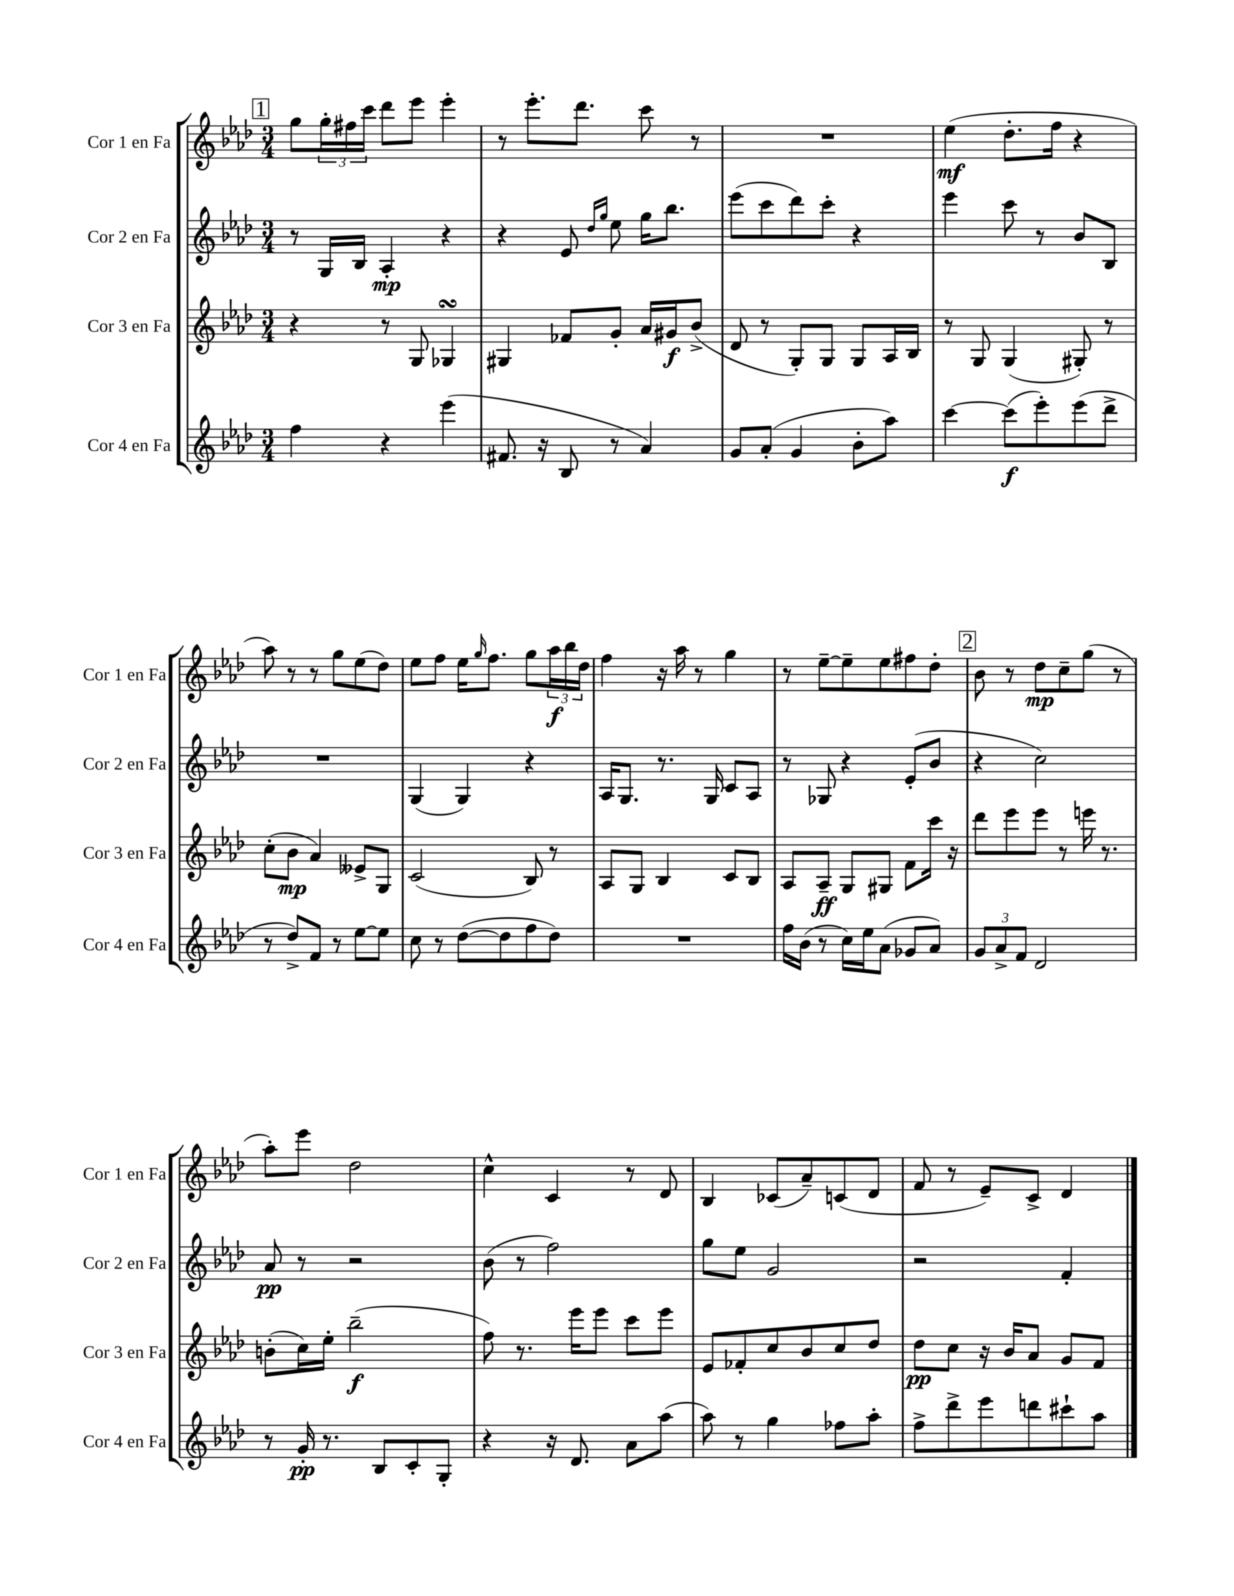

**kern	**kern	**kern	**kern
*staff4	*staff3	*staff2	*staff1
*clefG2	*clefG2	*clefG2	*clefG2
*k[b-e-a-d-]	*k[b-e-a-d-]	*k[b-e-a-d-]	*k[b-e-a-d-]
*M3/4	*M3/4	*M3/4	*M3/4
4ff	4r	8r	8gg
.	.	16G	24gg'
.	.	.	24ff#
.	.	16B-	.
.	.	.	24ccc
4r	8r	4A-'	8ddd-
.	8G	.	8eee-
(4eee-	4G-	4r	4eee-'
=	=	=	=
8.f#	4G#	4r	8r
.	.	.	8.eee-'
16r	.	.	.
8B-	8f-	8e-	.
.	.	.	8.ddd-
.	.	16qqdd-	.
.	.	16qqgg	.
8r	8g'	8ee-	.
4a-)	16a-	16gg	8ccc
.	16g#	8.bb-	.
.	(8b-^	.	8r
=	=	=	=
8g	8d-	(8eee-	2.r
(8a-'	8r	8ccc	.
4g	8G')	8ddd-)	.
.	8G	8ccc'	.
8b-'	8G	4r	.
8aa-)	16A-	.	.
.	16B-	.	.
=	=	=	=
[4ccc	8r	4eee-	(4ee-
.	8G	.	.
(8ccc]	(4G	8ccc	8.dd-'
8eee-')	.	8r	.
.	.	.	16ff
(8eee-	8G#')	8b-	4r
8ddd-^	8r	8B-	.
=	=	=	=
8r	(8cc'	2.r	8aa-)
8dd-^)	8b-	.	8r
8f	4a-)	.	8r
8r	.	.	8gg
[8ee-	8e--^	.	(8ee-
8ee-]	8G	.	8dd-)
=	=	=	=
8cc	(2c	(4G	8ee-
8r	.	.	8ff
([8dd-	.	4G)	16ee-
.	.	.	16qqgg
.	.	.	8.ff
8dd-]	.	.	.
8ff	8B-)	4r	8gg
8dd-)	8r	.	24aa-
.	.	.	24bb-
.	.	.	24dd-
=	=	=	=
2.r	8A-	16A-	4ff
.	.	8.G	.
.	8G	.	.
.	4B-	8.r	16r
.	.	.	16aa-
.	.	.	8r
.	.	16G	.
.	8c	8c	4gg
.	8B-	8A-	.
=	=	=	=
16ff	8A-	8r	8r
(16b-	.	.	.
8r	8A-~	8G-	[8ee-~
16cc)	8G	4r	8ee-~]
16ee-	.	.	.
(8a-	8G#	.	8ee-
8g-	8f	(8e-'	8ff#
8a-)	16ccc	8b-	8dd-'
.	16r	.	.
=	=	=	=
12g	8ddd-	4r	8b-
12a-^	.	.	.
.	8eee-	.	8r
12f	.	.	.
2d-	8eee-	2cc)	8dd-
.	8r	.	8cc~
.	16eee	.	(8gg
.	8.r	.	.
.	.	.	8r
=	=	=	=
8r	(8b'	8a-	8aa-')
16g'	16cc)	8r	8eee-
8.r	16ee-'	.	.
.	(2bb-~	2r	2dd-
8B-	.	.	.
8c'	.	.	.
8G'	.	.	.
=	=	=	=
4r	8ff)	(8b-	4cc^^
.	8.r	8r	.
16r	.	2ff)	4c
8.d-	16eee-	.	.
.	8eee-	.	.
8a-	8ccc	.	8r
(8aa-	8eee-	.	8d-
=	=	=	=
8aa-)	8e-	8gg	4B-
8r	8f-'	8ee-	.
4gg	8cc	2g	(8c-
.	8b-	.	8a-~)
8ff-	8cc	.	(8c
8aa-'	8dd-	.	8d-
=	=	=	=
8ff^	8dd-	2r	8f
8ddd-^	8cc	.	8r
8eee-	16r	.	8e-~)
.	16b-	.	.
8ddd	8a-	.	8c^
8ccc#`	8g	4f'	4d-
8aa-	8f	.	.
==	==	==	==
*-	*-	*-	*-
